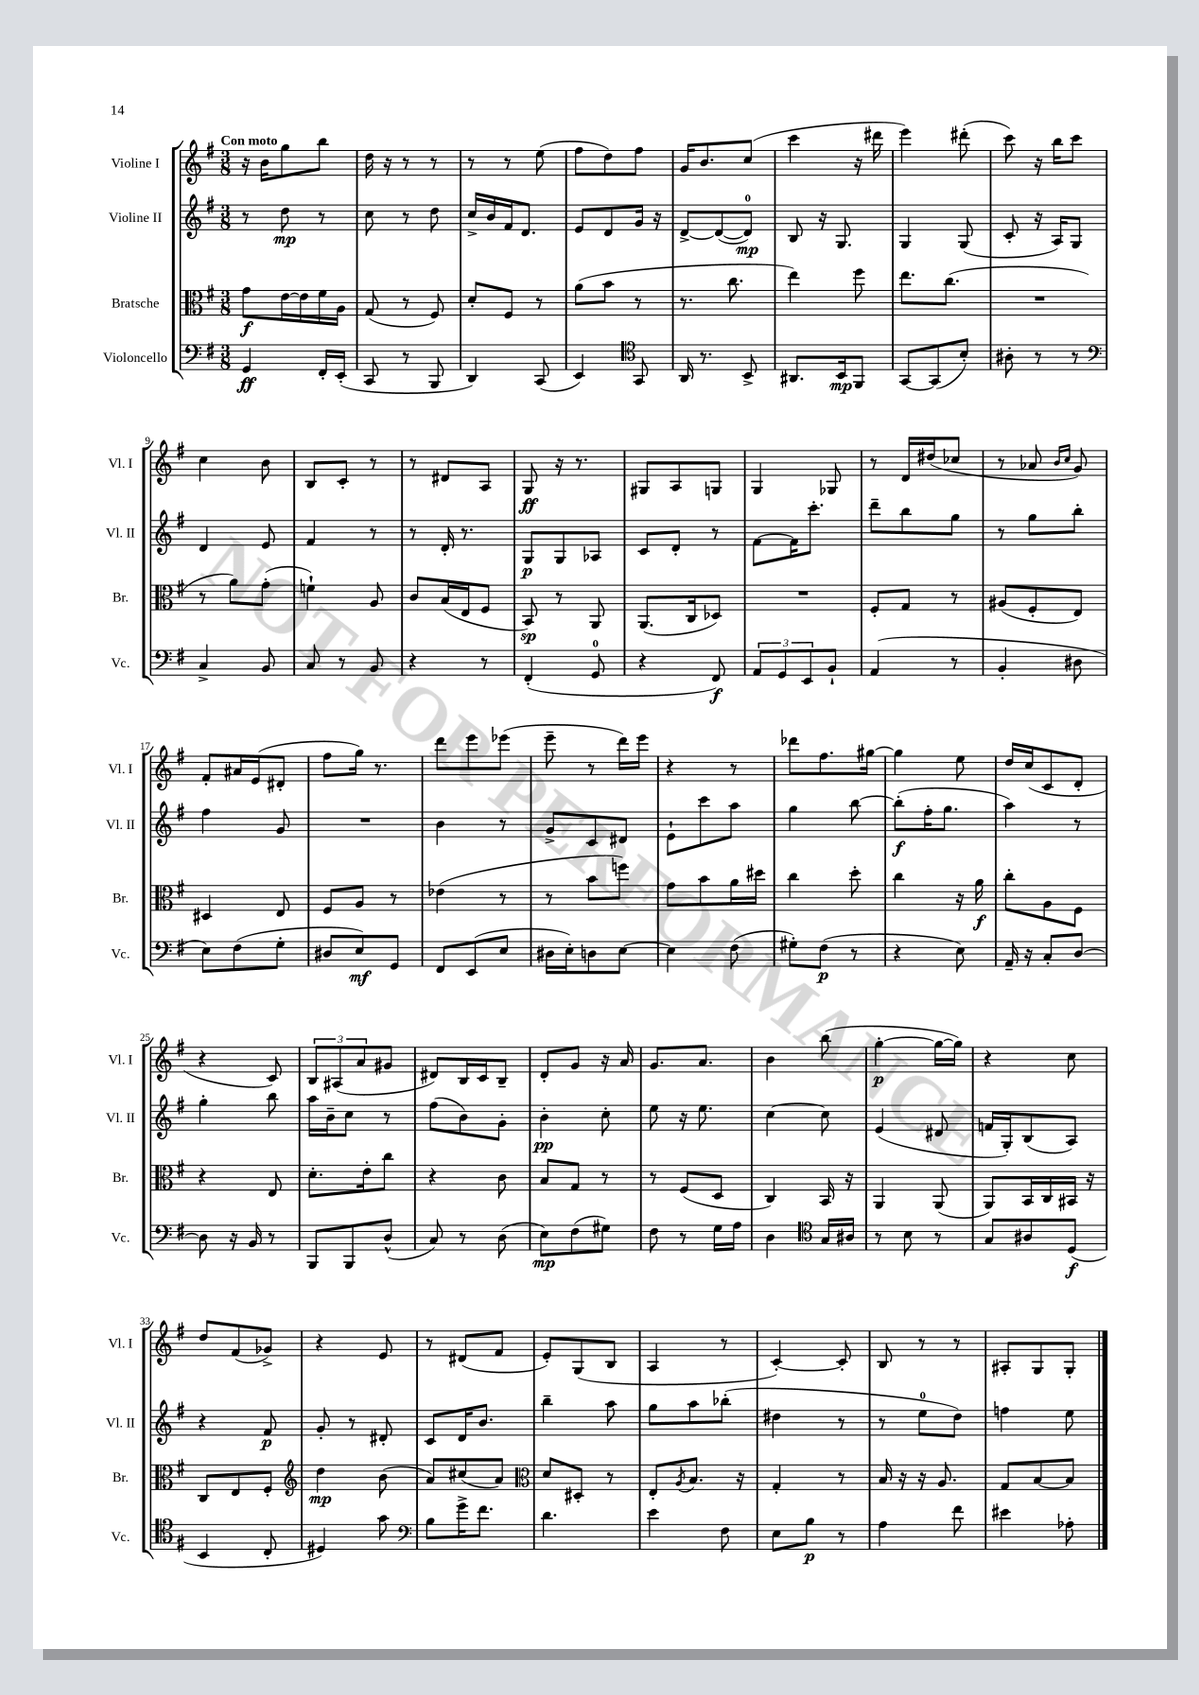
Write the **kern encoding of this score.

**kern	**dynam	**kern	**dynam	**kern	**dynam	**kern	**dynam
*part4	*part4	*part3	*part3	*part2	*part2	*part1	*part1
*staff4	*staff4	*staff3	*staff3	*staff2	*staff2	*staff1	*staff1
*I"Violoncello	*	*I"Bratsche	*	*I"Violine II	*	*I"Violine I	*
*I'Vc.	*	*I'Br.	*	*I'Vl. II	*	*I'Vl. I	*
*clefF4	*	*clefC3	*	*clefG2	*	*clefG2	*
*k[f#]	*	*k[f#]	*	*k[f#]	*	*k[f#]	*
*M3/8	*	*M3/8	*	*M3/8	*	*M3/8	*
=1	=1	=1	=1	=1	=1	=1	=1
!	!	!	!	!	!	!LO:TX:a:B:t=Con moto	!
4GG/	ff	8g\L	f	8r	.	16r	.
.	.	.	.	.	.	16b\KL	.
.	.	[16e\L	.	8dd\	mp	8gg\	.
.	.	16e\]	.	.	.	.	.
16FF#'/LL	.	16f#\	.	8r	.	8bb\J	.
(16EE'/JJ	.	16A\JJ	.	.	.	.	.
=2	=2	=2	=2	=2	=2	=2	=2
8CC/	.	(8G/	.	8cc\	.	16dd\	.
.	.	.	.	.	.	16r	.
8r	.	8r	.	8r	.	8r	.
8BBB/	.	8F#/)	.	8dd\	.	8r	.
=3	=3	=3	=3	=3	=3	=3	=3
4DD/)	.	8d'/L	.	16cc^/LL	.	8r	.
.	.	.	.	16b/	.	.	.
.	.	8F#/J	.	16f#/J	.	8r	.
.	.	.	.	8.d/J	.	.	.
(8CC/	.	8r	.	.	.	(8ee\	.
=4	=4	=4	=4	=4	=4	=4	=4
4EE/)	.	(8a\L	.	8e/L	.	8ff#\L	.
.	.	8b\J	.	8d/	.	8dd\)	.
*clefC4	*	*	*	*	*	*	*
8GG/	.	8r	.	16g/Jk	.	8ff#\J	.
.	.	.	.	16r	.	.	.
=5	=5	=5	=5	=5	=5	=5	=5
16AA/	.	8.r	.	[8d^/L	.	16g/KL	.
8.r	.	.	.	.	.	8.b/	.
.	.	.	.	(8d/_	.	.	.
.	.	8.cc\	.	.	.	.	.
8BB^/	.	.	.	8d/J])	mp	(8cc/J	.
=6	=6	=6	=6	=6	=6	=6	=6
8.AA#X/L	.	4ee\)	.	8B/	.	4ccc\	.
.	.	.	.	16r	.	.	.
16BB/k	mp	.	.	8.G/	.	.	.
8FF#/J	.	8ff#\	.	.	.	16r	.
.	.	.	.	.	.	16ddd#X\	.
=7	=7	=7	=7	=7	=7	=7	=7
[8GG/L	.	8.ee\L	.	4G/	.	4eee\)	.
(8GG/]	.	.	.	.	.	.	.
.	.	(8.cc\J	.	.	.	.	.
8B'/J)	.	.	.	(8G/	.	(8ddd#X'\	.
=8	=8	=8	=8	=8	=8	=8	=8
8A#X'\	.	4.r	.	8c'/	.	8ccc\)	.
8r	.	.	.	16r	.	16r	.
.	.	.	.	16A/KL)	.	16bb\KL	.
8r	.	.	.	8G/J	.	8ccc\J	.
!!LO:LB:g=z
=9	=9	=9	=9	=9	=9	=9	=9
*clefF4	*	*	*	*	*	*	*
4C^/	.	8r	.	4d/	.	4cc\	.
.	.	8a\L)	.	.	.	.	.
8BB/	.	(8g'\J	.	8e/	.	8b\	.
=10	=10	=10	=10	=10	=10	=10	=10
8C/	.	4fn`\)	.	4f#/	.	8B/L	.
8r	.	.	.	.	.	8c'/J	.
8BB/	.	8A/	.	8r	.	8r	.
=11	=11	=11	=11	=11	=11	=11	=11
4r	.	8c/L	.	8r	.	8r	.
.	.	(16B/L	.	16d'/	.	8d#X/L	.
.	.	16E/J	.	8.r	.	.	.
8r	.	8F#/J	.	.	.	8A/J	.
=12	=12	=12	=12	=12	=12	=12	=12
(4FF#'/	.	8BB/)	sp	8G/L	p	8G/	ff
.	.	8r	.	8G/	.	16r	.
.	.	.	.	.	.	8.r	.
8GG/	.	8AA/	.	8A-X/J	.	.	.
=13	=13	=13	=13	=13	=13	=13	=13
4r	.	(8.AA/L	.	8c/L	.	8G#X/L	.
.	.	.	.	8d'/J	.	8A/	.
.	.	16C/k	.	.	.	.	.
8FF#/)	f	8D-X/J)	.	8r	.	8Gn/J	.
=14	=14	=14	=14	=14	=14	=14	=14
12AA/L	.	4.r	.	[8f#\L	.	4G/	.
12GG/	.	.	.	.	.	.	.
.	.	.	.	16f#\K]	.	.	.
12EE/	.	.	.	.	.	.	.
.	.	.	.	8.ccc'\J	.	.	.
8BB`/J	.	.	.	.	.	8G-X/	.
=15	=15	=15	=15	=15	=15	=15	=15
(4AA/	.	8F#'/L	.	8ddd~\L	.	8r	.
.	.	8G/J	.	8bb\	.	16d/LL	.
.	.	.	.	.	.	(16dd#X/J	.
8r	.	8r	.	8gg\J	.	8cc-X/J	.
=16	=16	=16	=16	=16	=16	=16	=16
4BB'/	.	(8A#X/L	.	8r	.	8r	.
.	.	8F#'/	.	8gg\L	.	8a-X/	.
.	.	.	.	.	.	16qqb/LL	.
.	.	.	.	.	.	16qqcc/JJ	.
8D#X\	.	8E/J)	.	8bb'\J	.	8g/)	.
!!LO:LB:g=z
=17	=17	=17	=17	=17	=17	=17	=17
8E\L)	.	4D#X/	.	4ff#\	.	8f#'/L	.
(8F#\	.	.	.	.	.	16a#X/L	.
.	.	.	.	.	.	(16e/J	.
8G'\J	.	8E/	.	8g/	.	8d#X'/J	.
=18	=18	=18	=18	=18	=18	=18	=18
8D#X/L	.	8F#/L	.	4.r	.	8ff#\L	.
8E/)	mf	8A/J	.	.	.	16gg\Jk)	.
.	.	.	.	.	.	8.r	.
8GG/J	.	8r	.	.	.	.	.
=19	=19	=19	=19	=19	=19	=19	=19
8FF#/L	.	(4e-X\	.	4b\	.	8ddd\L	.
(8EE/	.	.	.	.	.	8eee\	.
8E/J	.	8r	.	8r	.	(8eee-X\J	.
=20	=20	=20	=20	=20	=20	=20	=20
16D#X\LL	.	8r	.	8g^/L	.	8eee~\	.
16E'\J)	.	.	.	.	.	.	.
8Dn\	.	8b\L	.	8c/	.	8r	.
[8E\J	.	8ffn\J)	.	8d#X/J	.	16ddd\LL)	.
.	.	.	.	.	.	16eee\JJ	.
=21	=21	=21	=21	=21	=21	=21	=21
4E\]	.	8g\L	.	8e`\L	.	4r	.
.	.	8b\	.	8ccc\	.	.	.
(8F#\	.	16a\L	.	8aa\J	.	8r	.
.	.	16dd#X\JJ	.	.	.	.	.
=22	=22	=22	=22	=22	=22	=22	=22
8G#X'\L)	.	4cc\	.	4gg\	.	8ddd-X\L	.
(8F#\J	p	.	.	.	.	8.ff#\	.
8r	.	8dd'\	.	[8bb\	.	.	.
.	.	.	.	.	.	[16gg#X\Jk	.
=23	=23	=23	=23	=23	=23	=23	=23
4r	.	4cc\	.	(8bb'\L]	f	4gg#\]	.
.	.	.	.	16ff#'\K	.	.	.
.	.	.	.	8.gg\J	.	.	.
8E\)	.	16r	.	.	.	8ee\	.
.	.	16a\	f	.	.	.	.
=24	=24	=24	=24	=24	=24	=24	=24
16AA~/	.	8cc'\L	.	4aa\)	.	16dd/LL	.
16r	.	.	.	.	.	(16cc/J	.
8C'/L	.	8A\	.	.	.	8c/	.
[8D/J	.	8F#\J	.	8r	.	8d'/J	.
!!LO:LB:g=z
=25	=25	=25	=25	=25	=25	=25	=25
8D\]	.	4r	.	4gg'\	.	4r	.
16r	.	.	.	.	.	.	.
16BB/	.	.	.	.	.	.	.
8r	.	8E/	.	8bb\	.	8c/)	.
=26	=26	=26	=26	=26	=26	=26	=26
8BBB/L	.	8.d'\L	.	16aa\LL	.	12B/L	.
.	.	.	.	16b~\J	.	.	.
.	.	.	.	.	.	(12A#X/	.
8BBB/	.	.	.	8cc\J	.	.	.
.	.	.	.	.	.	12a/	.
.	.	16e'\k	.	.	.	.	.
(8D^^/J	.	8cc\J	.	8r	.	8g#X/J	.
=27	=27	=27	=27	=27	=27	=27	=27
8C/)	.	4r	.	(8ff#\L	.	8d#X/L)	.
8r	.	.	.	8b\)	.	16B/L	.
.	.	.	.	.	.	16c/J	.
(8D\	.	8c\	.	8g'\J	.	8B~/J	.
=28	=28	=28	=28	=28	=28	=28	=28
8E\L)	mp	8B/L	.	4b'\	pp	8d'/L	.
(8F#\	.	8G/J	.	.	.	8g/J	.
8G#X\J)	.	8r	.	8cc'\	.	16r	.
.	.	.	.	.	.	16a/	.
=29	=29	=29	=29	=29	=29	=29	=29
8F#\	.	8r	.	8ee\	.	8.g/L	.
8r	.	(8F#/L	.	16r	.	.	.
.	.	.	.	8.ee\	.	8.a/J	.
16G\LL	.	8D/J	.	.	.	.	.
16A\JJ	.	.	.	.	.	.	.
=30	=30	=30	=30	=30	=30	=30	=30
4D\	.	4C/)	.	[4cc\	.	4b\	.
*clefC4	*	*	*	*	*	*	*
16G/LL	.	16BB/	.	8cc\]	.	(8bb\	.
16A#X/JJ	.	16r	.	.	.	.	.
=31	=31	=31	=31	=31	=31	=31	=31
8r	.	4AA/	.	(4e/	.	[4gg'\	p
8B\	.	.	.	.	.	.	.
8r	.	(8AA/	.	8d#X/	.	16gg\LL_	.
.	.	.	.	.	.	16gg\JJ])	.
=32	=32	=32	=32	=32	=32	=32	=32
8G/L	.	8AA/L)	.	16fn/LL	.	4r	.
.	.	.	.	16G'/J)	.	.	.
8A#X/	.	16BB/L	.	(8B/	.	.	.
.	.	16C/	.	.	.	.	.
(8D/J	f	16BB#X/JJ	.	8A/J)	.	8cc\	.
.	.	16r	.	.	.	.	.
!!LO:LB:g=z
=33	=33	=33	=33	=33	=33	=33	=33
4BB/	.	8C/L	.	4r	.	8dd/L	.
.	.	8E/	.	.	.	(8f#/	.
8C'/	.	8F#'/J	.	8f#/	p	8g-X^/J)	.
=34	=34	=34	=34	=34	=34	=34	=34
*	*	*clefG2	*	*	*	*	*
4D#X/)	.	4dd\	mp	8g'/	.	4r	.
.	.	.	.	8r	.	.	.
8g\	.	(8b\	.	8d#X'/	.	8e/	.
=35	=35	=35	=35	=35	=35	=35	=35
*clefF4	*	*	*	*	*	*	*
8B\L	.	8a/L)	.	8c/L	.	8r	.
16g^\K	.	(8cc#X/	.	16d/K	.	(8d#X/L	.
8.f#\J	.	.	.	8.b/J	.	.	.
.	.	8a/J)	.	.	.	8f#/J	.
=36	=36	=36	=36	=36	=36	=36	=36
*	*	*clefC3	*	*	*	*	*
4.d\	.	8d/L	.	4bb~\	.	8e'/L)	.
.	.	8D#X'/J	.	.	.	(8G/	.
.	.	8r	.	8aa\	.	8B/J	.
=37	=37	=37	=37	=37	=37	=37	=37
4e\	.	8E'/L	.	8gg\L	.	4A/	.
.	.	8qA/	.	.	.	.	.
.	.	8.B/J	.	8aa\	.	.	.
8F#\	.	.	.	(8bb-X'\J	.	8r	.
.	.	16r	.	.	.	.	.
=38	=38	=38	=38	=38	=38	=38	=38
8E\L	.	4G'/	.	4dd#X\	.	[4c'/)	.
8B\J	p	.	.	.	.	.	.
8r	.	8r	.	8r	.	8c'/]	.
=39	=39	=39	=39	=39	=39	=39	=39
4A\	.	16B/	.	8r	.	8B/	.
.	.	16r	.	.	.	.	.
.	.	16r	.	8ee\L	.	8r	.
.	.	8.A/	.	.	.	.	.
8f#\	.	.	.	8dd\J)	.	8r	.
=40	=40	=40	=40	=40	=40	=40	=40
4e#X\	.	8G/L	.	4ffn\	.	8A#X'/L	.
.	.	[8B/	.	.	.	8G/	.
8A-X'\	.	8B/J]	.	8ee\	.	8G'/J	.
==	==	==	==	==	==	==	==
*-	*-	*-	*-	*-	*-	*-	*-
